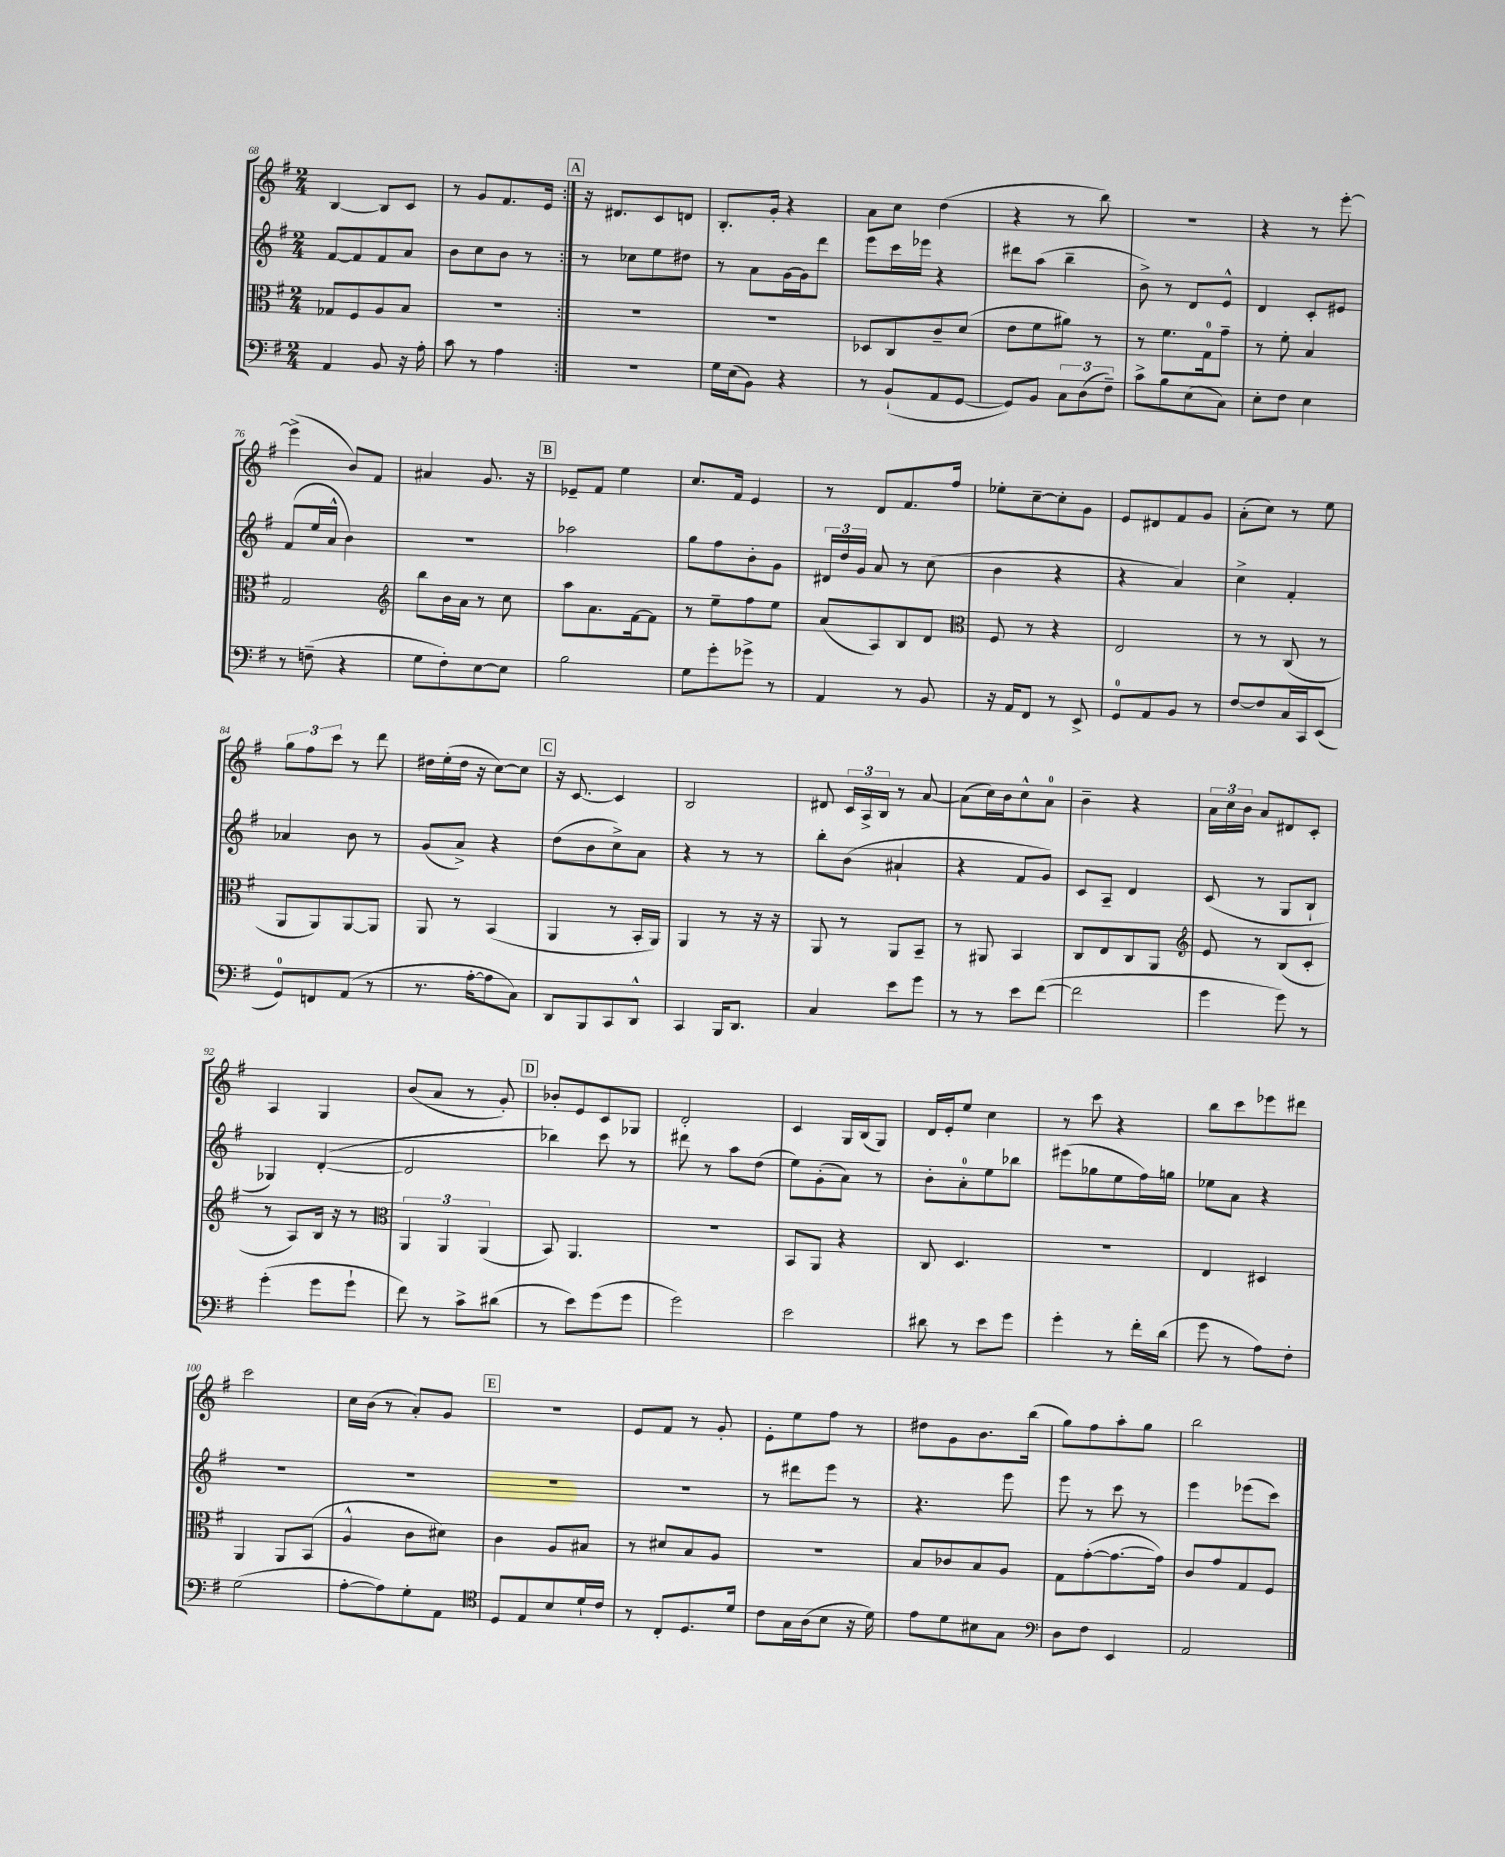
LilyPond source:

<<
\new StaffGroup <<
\new Staff = "s0" {
    \clef treble \key g \major \numericTimeSignature \time 2/4
    \autoBeamOff \repeat volta 2 { b4~ b8[ c'8] |
    r8 g'8[ fis'8. e'16] | }
    \mark \markup { \box "A" } r16 dis'8.[ c'8 d'8] |
    b8.[-. g'16]-. r4 |
    a'8[ c''8] d''4( |
    r4 r8 b''8) |
    R2 |
    r4 r8 e'''8~-. |
    e'''4->( b'8[) fis'8] |
    ais'4 g'8. r16 |
    \mark \markup { \box "B" } ees'8[-- fis'8] e''4 |
    c''8.[ fis'16] e'4 |
    r8 d'8[ fis'8. fis''16] |
    ees''8[-. c''8~-- c''8-. g'8] |
    e'8[ dis'8 fis'8 g'8] |
    a'8[-.( c''8]) r8 e''8 |
    \tuplet 3/2 { g''8[ fis''8 c'''8] } r8 d'''8 |
    dis''16[ e''16-.( dis''16] r16 c''8[~) c''8] |
    \mark \markup { \box "C" } r16 c'8.~ c'4 |
    b2 |
    dis'8 \tuplet 3/2 { c'16[ a16-> b16] } r8 a'8~ |
    a'8[( c''16) b'16 c''8-^ a'8]-0 |
    b'4-- r4 |
    \tuplet 3/2 { a'16[ c''16 b'16] } a'8[ dis'8 c'8]-. |
    a4 g4 |
    b'8[( a'8] r8 g'8-.) |
    \mark \markup { \box "D" } bes'8[-. e'8 c'8 ges8] |
    d'2-. |
    c'4 g16[ b16( g8]) |
    d'16[ e'16-. e''8] c''4 |
    r8 c'''8 r4 |
    b''8[ c'''8 ees'''8 dis'''8] |
    c'''2 |
    c''16[ b'16]( r8 a'8[-.) g'8] |
    \mark \markup { \box "E" } r2 |
    e'8[ fis'8] r8 g'8-. |
    e'8[-. e''8 fis''8] r8 |
    dis''8[ g'8 b'8. b''16]( |
    g''8[) fis''8 a''8-. g''8] |
    b''2 \bar "|." |
}
\new Staff = "s1" {
    \clef treble \key g \major \numericTimeSignature \time 2/4
    \autoBeamOff \repeat volta 2 { fis'8[~ fis'8 fis'8 a'8] |
    b'8[ c''8 b'8] r8 | }
    \mark \markup { \box "A" } r8 ces''8[ e''8 dis''8] |
    r8 a'8[ g'16~ g'16 d'''8] |
    e'''8[ c'''16 ees'''16] r4 |
    dis'''8[ a''8]( b''4-- |
    b'8->) r8 d'8[ e'8]-^ |
    d'4 c'8[-. eis'8] |
    fis'8[( e''16 a'16]-^ b'4) |
    r2 |
    \mark \markup { \box "B" } aes''2 |
    g''8[ fis''8 b'8-. g'8] |
    \tuplet 3/2 { dis'16[ d''16 g'16] } a'8 r8 c''8( |
    b'4 r4 |
    r4 a'4) |
    c''4-> fis'4-. |
    aes'4 b'8 r8 |
    g'8[( a'8]->) r4 |
    \mark \markup { \box "C" } d''8[( b'8 c''8->) a'8] |
    r4 r8 r8 |
    b''8[-. b'8]( ais'4-! |
    r4 fis'8[ g'8]) |
    c'8[ a8]-- d'4 |
    c'8( r8 g8[ b8]-! |
    ges4) d'4~-.( |
    d'2 |
    \mark \markup { \box "D" } bes''4) c'''8 r8 |
    dis'''8 r8 a''8[ d''8]( |
    e''8[) g'8-.( a'8]) r8 |
    b'8[-. a'8-0-. e''8 bes''8] |
    eis'''8[( ges''8 e''8 fis''16) g''16] |
    ees''8[ a'8] r4 |
    R2 |
    R2 |
    \mark \markup { \box "E" } R2 |
    R2 |
    r8 dis'''8[ e'''8] r8 |
    r4. e'''8 |
    e'''8 r8 c'''8 r8 |
    e'''4 ees'''8[( c'''8]) \bar "|." |
}
\new Staff = "s2" {
    \clef alto \key g \major \numericTimeSignature \time 2/4
    \autoBeamOff \repeat volta 2 { ges8[ fis8 a8 b8] |
    R2 | }
    \mark \markup { \box "A" } R2 |
    R2 |
    des8[ c8 c'8-- d'8]( |
    e'8[ fis'8 ais'8]) r8 |
    r8 fis'8.[ g16-0 g'8]-- |
    r8 fis'8-. b4 |
    g2 |
    \clef treble b''8[ b'16 a'16] r8 c''8 |
    \mark \markup { \box "B" } a''8[ a'8. fis'16~ fis'8] |
    r8 e''8[-- fis''8 e''8] |
    a'8[( a8) b8 d'8] |
    \clef alto fis8 r8 r4 |
    e2 |
    r8 r8 c8( r8 |
    a,8[ a,8) a,8~ a,8] |
    a,8 r8 b,4( |
    \mark \markup { \box "C" } a,4 r8 b,16[-. a,16]) |
    a,4 r8 r16 r16 |
    a,8 r8 a,8[ b,8]-- |
    r8 ais,8 b,4 |
    c8[ e8 c8 a,8] |
    \clef treble e'8 r8 b8[( c'8]-. |
    r8 a8[) b16] r16 r8 |
    \clef alto \tuplet 3/2 { a,4 a,4 a,4( } |
    \mark \markup { \box "D" } b,8) a,4. |
    r2 |
    b,8[ a,8] r4 |
    c8 d4. |
    r2 |
    e4 dis4 |
    a,4 a,8[ b,8]( |
    a4-^ c'8[ dis'8]) |
    \mark \markup { \box "E" } c'4 a8[ bis8] |
    r8 dis'8[ b8 a8] |
    R2 |
    b8[ ces'8 b8 a8] |
    g8[ g'8~-.( g'8.~ g'16]) |
    c'8[ g'8 g8 fis8] \bar "|." |
}
\new Staff = "s3" {
    \clef bass \key g \major \numericTimeSignature \time 2/4
    \autoBeamOff \repeat volta 2 { a,4 b,8 r16 a16-. |
    c'8 r8 a4 | }
    \mark \markup { \box "A" } r2 |
    g16[ e16( b,8]) r4 |
    r8 b,8[-!( a,8 g,8]~ |
    g,8[) b,8] \tuplet 3/2 { c8[ d8( fis8]--) } |
    c'8[-> b8 e8( c8]) |
    e8[-. fis8] e4 |
    r8 f8--( r4 |
    g8[ fis8-.) e8~ e8] |
    \mark \markup { \box "B" } b2 |
    g8[ g'8-. ges'8]-> r8 |
    a,4 r8 b,8 |
    r16 a,16[ fis,8] r8 e,8-> |
    g,8[-0 a,8 b,8] r8 |
    fis8[~ fis8 c16 c,16 e,8]( |
    g,8[-0) f,8 a,8]( r8 |
    r8. a16[~-. a8 c8]) |
    \mark \markup { \box "C" } d,8[ b,,8 c,8 d,8]-^ |
    c,4 b,,16[ d,8.] |
    c4 e'8[ g'8] |
    r8 r8 e'8[ fis'8]~( |
    fis'2 |
    g'4 g'8) r8 |
    g'4-.( g'8[ g'8]-! |
    fis'8) r8 c'8[-> dis'8]( |
    \mark \markup { \box "D" } r8 e'8[) g'8( g'8] |
    g'2) |
    e'2 |
    dis'8 r8 e'8[ g'8] |
    g'4-. r8 fis'16[-. d'16]( |
    g'8 r8 a8[) fis8]-. |
    g2( |
    a8[~-. a8) g8-. a,8] |
    \mark \markup { \box "E" } \clef tenor d8[ e8 b8 d'16-! c'16] |
    r8 c8[-. d8. d'16] |
    c'8[ g16 a16( b8] r16 d'16) |
    e'8[ d'8 bis8 g8] |
    \clef bass d8[ fis8] e,4 |
    a,2 \bar "|." |
}
>>
>>
\layout { \context { \Score currentBarNumber = #68 } }
